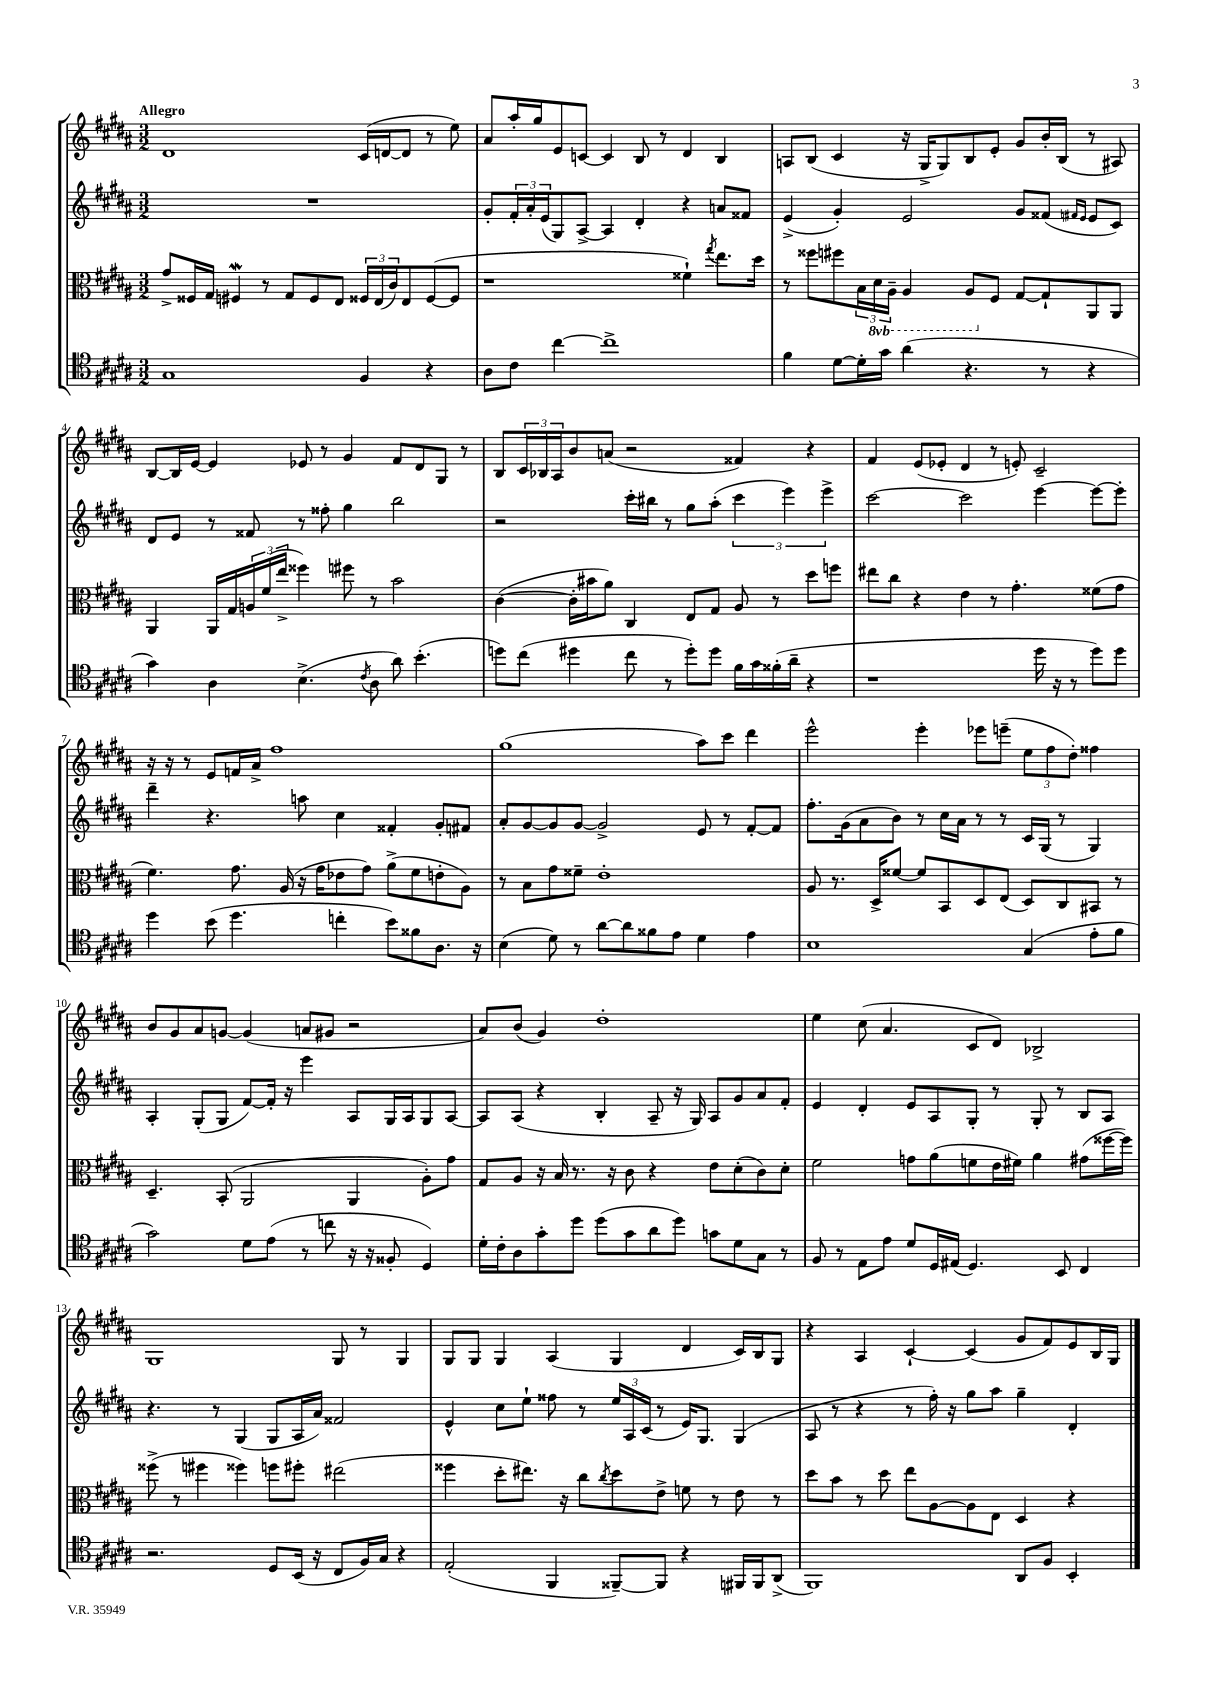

**kern	**kern	**kern	**kern
*staff4	*staff3	*staff2	*staff1
*clefC4	*clefC3	*clefG2	*clefG2
*k[f#c#g#d#a#]	*k[f#c#g#d#a#]	*k[f#c#g#d#a#]	*k[f#c#g#d#a#]
*M3/2	*M3/2	*M3/2	*M3/2
1G#	8g#^	1.r	1d#
.	16F##	.	.
.	16G#	.	.
.	4F#	.	.
.	8r	.	.
.	8G#	.	.
.	8F#	.	.
.	8E	.	.
4F#	24F##	.	(16c#
.	(24E	.	.
.	.	.	[16d
.	24c#)	.	.
.	8E	.	8d]
4r	([8F##	.	8r
.	8F##]	.	8ee)
=	=	=	=
8A#	1r	8g#'	8a#
8c#	.	24f#'	16aa#'
.	.	24a#'	.
.	.	.	16gg#
.	.	(24e	.
[4cc#	.	8G#)	8e
.	.	[8A#^	[8c
1cc#^]	.	4A#]	4c]
.	.	4d#'	8B
.	.	.	8r
.	4f##`)	4r	4d#
.	8qgg#	.	.
.	8.ee	8a	4B
.	.	8f##	.
.	16dd#	.	.
=	=	=	=
4f#	8r	(4e^	8A
.	8ff##	.	(8B
[8d#	8ff#	4g#')	4c#
16d#']	24B	.	.
.	24D#	.	.
16g#	.	.	.
.	24AA#~	.	.
(4a#	4AA#	2e	16r
.	.	.	16G#^
.	.	.	8G#)
4.r	8AA#	.	8B
.	8F#	.	8e'
.	[8G#	8g#	8g#
8r	8G#`]	(8f##	16b'
.	.	.	(16B
.	.	16qqf#	.
.	.	16qqe	.
4r	8AA#	8e	8r
.	8AA#	8c#)	8A#)
=	=	=	=
4g#)	4AA#	8d#	[8B
.	.	8e	16B]
.	.	.	[16e
4A#	16AA#	8r	4e]
.	16G#	.	.
.	24A	8f##	.
.	(24f#	.	.
.	24ee^	.	.
(4.B^	4ff##)	8r	8e-
.	.	8ff##'	8r
.	8ff#	4gg#	4g#
8qc#	.	.	.
8A#	8r	.	.
8a#)	2b	2bb	8f#
(4.b'	.	.	8d#
.	.	.	8G#
.	.	.	8r
=	=	=	=
8dd)	([4c#	2r	8B
(8cc#	.	.	24c#
.	.	.	24B-
.	.	.	24A#
4dd#	16c#']	.	8b
.	16b#	.	.
.	8a#)	.	(8a
8cc#	4C#	16ccc#'	2r
.	.	16bb#	.
8r	.	8r	.
8dd#')	8E	8gg#	.
8dd#	8G#	(8aa#'	.
16f#	8A#	6ccc#	4f##)
16g#	.	.	.
(16f##'	8r	.	.
.	.	6eee)	.
16a#~	.	.	.
4r	8dd#	.	4r
.	.	6eee^	.
.	8ff	.	.
=	=	=	=
1r	8ee#	[2ccc#	4f#
.	8cc#	.	.
.	4r	.	(8e
.	.	.	8e-'
.	4e	2ccc#]	4d#
.	8r	.	8r
.	4.g#'	.	8e')
16dd#	.	[4eee	2c#~
16r	.	.	.
8r	.	.	.
8dd#)	(8f##	8eee_	.
8dd#	8g#	8eee']	.
=	=	=	=
4dd#	4.f#)	4ddd#~	16r
.	.	.	16r
.	.	.	8r
(8b	.	4.r	8e
4.dd#	8.g#	.	16f
.	.	.	16a#^
.	.	.	1ff#
.	(16A#	.	.
.	16r	8aa	.
.	16g#	.	.
4cc'	8e-	4cc#	.
.	8g#)	.	.
8b)	(8a#^	4f##'	.
8f##	8f#	.	.
8.A#	8e'	8g#'	.
.	8A#)	8f#	.
16r	.	.	.
=	=	=	=
(4B	8r	8a#'	(1gg#
.	8B	[8g#	.
8d#)	8g#	8g#]	.
8r	8f##~	[8g#	.
[8a#	1e'	2g#^]	.
8a#]	.	.	.
8f##	.	.	.
8e	.	.	.
4d#	.	8e	8aa#)
.	.	8r	8ccc#
4e	.	[8f#'	4ddd#
.	.	8f#]	.
=	=	=	=
1B	8A#	8.ff#'	2eee^^
.	8.r	.	.
.	.	(16g#	.
.	.	8a#	.
.	16D#^	.	.
.	[8f##	8b)	.
.	8f##]	8r	4eee'
.	8BB	16cc#	.
.	.	16a#	.
.	8D#	8r	8eee-
.	(8E	8r	(8eee~
(4G#	8D#)	16c#	12ee
.	.	(16G#	.
.	.	.	12ff#
.	8C#	8r	.
.	.	.	12dd#')
8e'	8BB#	4G#)	4ff##
8f#	8r	.	.
=	=	=	=
2g#)	4.D#~	4A#'	8b
.	.	.	8g#
.	.	(8G#'	8a#
.	(8BB'	8G#	[8g
8d#	2AA#	[8f#)	(4g]
(8e	.	16f#']	.
.	.	16r	.
8r	.	4eee	8a
8cc	.	.	8g#
16r	4AA#	8A#	2r
16r	.	.	.
8F##'	.	16G#	.
.	.	16A#	.
4D#)	8A#')	8G#	.
.	8g#	[8A#	.
=	=	=	=
16d#'	8G#	8A#]	8a#)
16c#'	.	.	.
8A#	8A#	(8A#	(8b
8g#'	16r	4r	4g#)
.	16B	.	.
8dd#	8.r	.	.
(8dd#	.	4B'	1dd#'
.	16r	.	.
8g#	8c#	.	.
8a#	4r	8A#~	.
8dd#)	.	16r	.
.	.	16G#)	.
8g	8e	8A#	.
8d#	(8d#'	8g#	.
8G#	8c#)	8a#	.
8r	8d#'	8f#'	.
=	=	=	=
8F#	2f#	4e	4ee
8r	.	.	.
8E	.	4d#'	(8cc#
8e	.	.	4.a#
8d#	8g	8e	.
16D#	(8a#	8A#	.
(16E#	.	.	.
4.D#)	8f	8G#'	8c#
.	16e	8r	8d#)
.	16f#)	.	.
.	4a#	8G#'	2B-^
8BB	.	8r	.
4C#	(8g#	8B	.
.	[16ff##	8A#	.
.	16ff##])	.	.
=	=	=	=
2.r	(8ff##^	4.r	1G#
.	8r	.	.
.	4ff#	.	.
.	.	8r	.
.	4ff##)	(4G#	.
8D#	8ff	8G#	.
(16BB	8ff#'	16A#	.
16r	.	16a#)	.
8C#	(2ee#	2f##	8G#
16F#)	.	.	8r
16G#	.	.	.
4r	.	.	4G#
=	=	=	=
(2E'	4ff##	4e^^	8G#
.	.	.	8G#
.	8dd#'	8cc#	4G#
.	8.ee#)	8ee`	.
4FF#	.	8ff##	(4A#
.	16r	.	.
.	8cc#	8r	.
.	8qcc#	.	.
[8FF##~)	8dd#	24ee	4G#
.	.	24A#	.
.	.	(24c#	.
8FF##]	8e^	8r	.
4r	8f	16e)	4d#
.	.	8.G#	.
.	8r	.	.
16FF#	8e	(4G#	16c#)
16FF#	.	.	16B
(8AA#^	8r	.	8G#
=	=	=	=
1FF#)	8dd#	8A#	4r
.	8b	8r	.
.	8r	4r	4A#
.	8dd#	.	.
.	8ee	8r	[4c#`
.	[8A#	16ff#')	.
.	.	16r	.
.	8A#]	8gg#	(4c#]
.	8E	8aa#	.
8AA#	4D#	4gg#~	8g#
8F#	.	.	8f#)
4BB'	4r	4d#'	8e
.	.	.	16B
.	.	.	16G#
==	==	==	==
*-	*-	*-	*-
